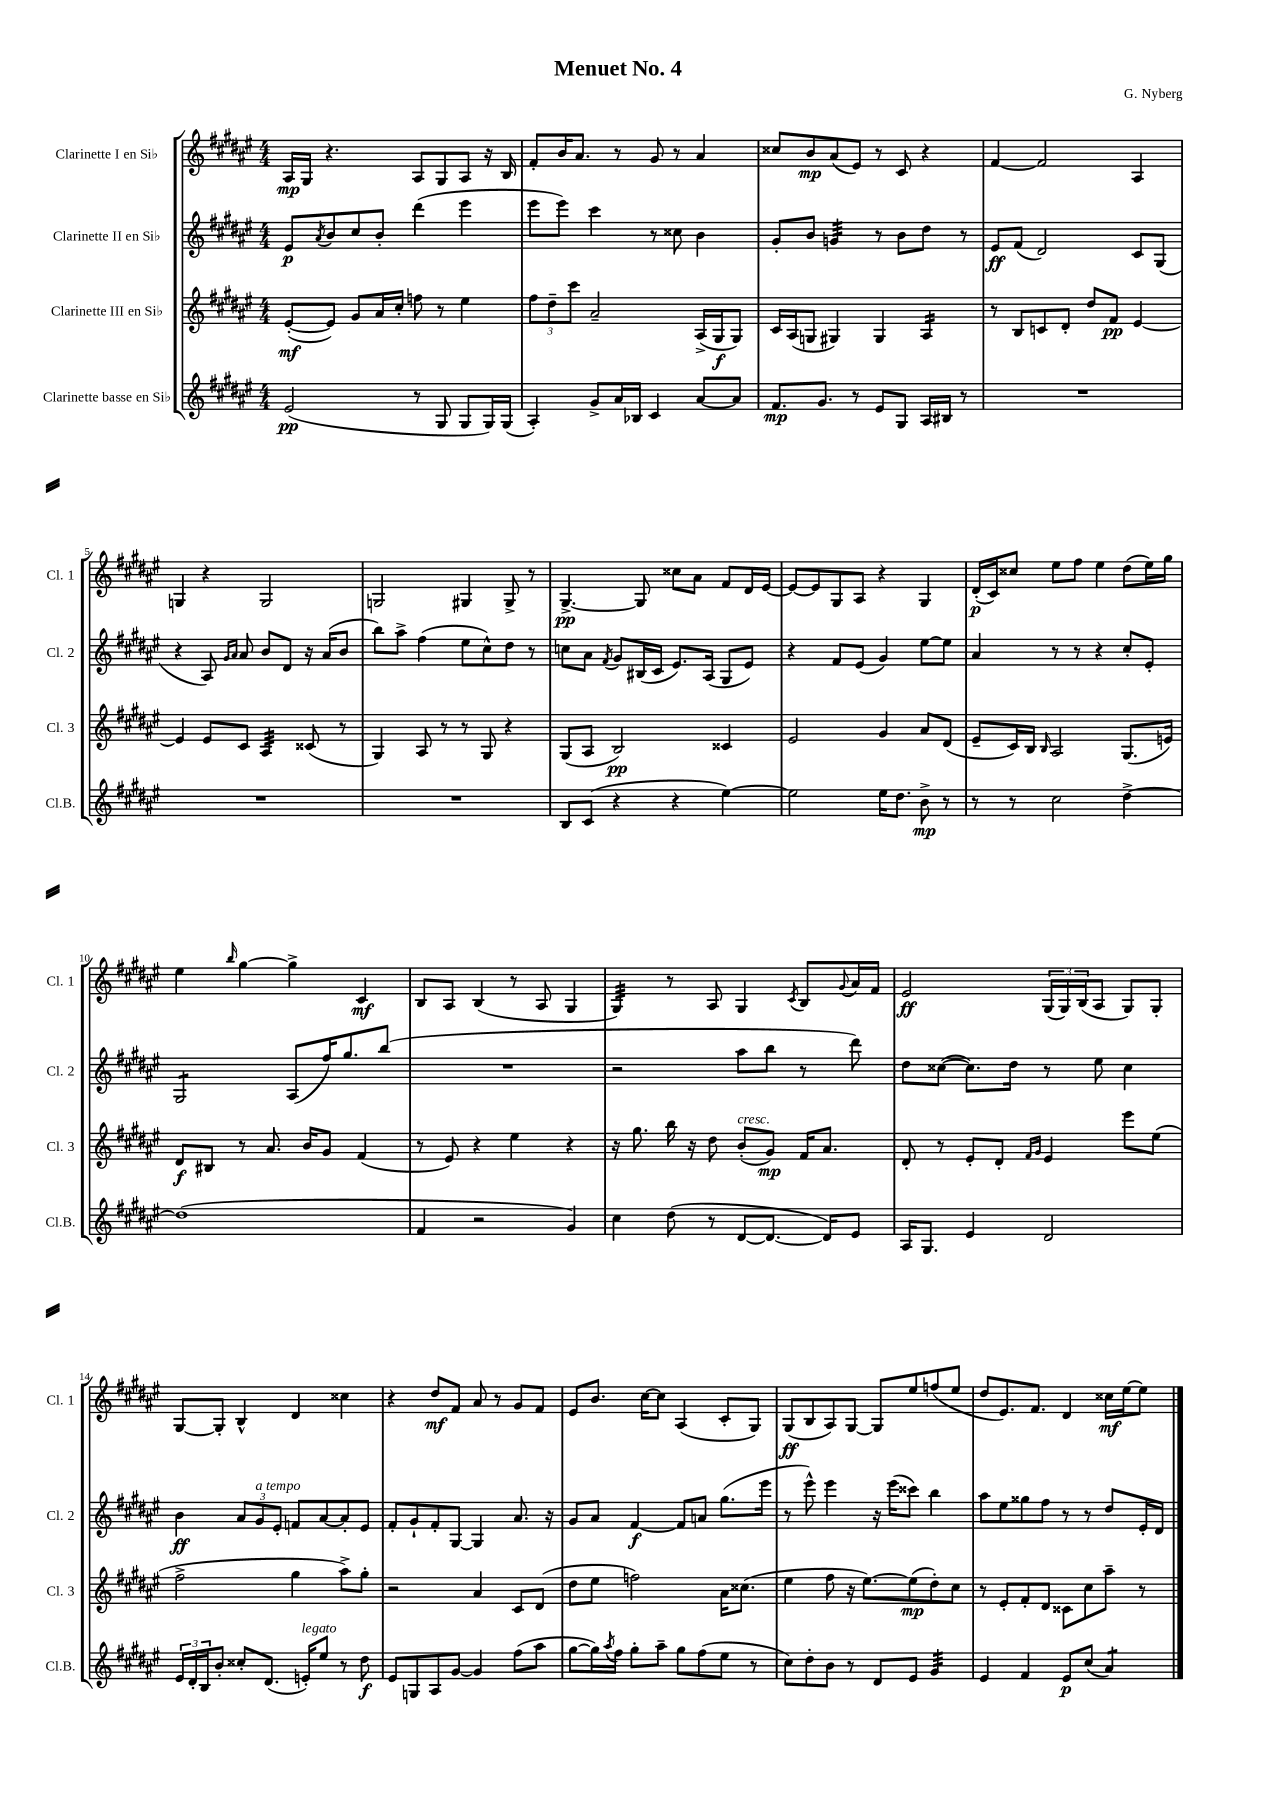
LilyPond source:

\header { title = "Menuet No. 4" composer = "G. Nyberg" }
<<
\new StaffGroup <<
\new Staff = "s0" \with { instrumentName = "Clarinette I en Sib" shortInstrumentName = "Cl. 1" } {
    \clef treble \key fis \major \numericTimeSignature \time 4/4
    ais16\mp gis16 r4. ais8 gis8 ais8 r16 b16 |
    fis'8-. b'16 ais'8. r8 gis'8 r8 ais'4 |
    cisis''8 b'8\mp ais'8( eis'8) r8 cis'8 r4 |
    fis'4~ fis'2 ais4 |
    g4 r4 g2 |
    g2 gis4 gis8-> r8 |
    gis4.~->\pp gis8 cisis''8 ais'8 fis'8 dis'16 eis'16~ |
    eis'8~ eis'8 gis8 ais8 r4 gis4 |
    dis'16-.\p( cis'16) cisis''8 eis''8 fis''8 eis''4 dis''8( eis''16) gis''16 |
    eis''4 \grace { b''16 } gis''4~ gis''4-> cis'4\mf |
    b8 ais8 b4( r8 ais8 gis4 |
    gis4:32) r8 ais8 gis4 \acciaccatura { cis'8 } b8 \appoggiatura { gis'8 } ais'16 fis'16 |
    eis'2\ff \tuplet 3/2 { gis16( gis16) b16( } ais8 gis8) gis8-. |
    gis8~ gis8-. b4-^ dis'4 cisis''4 |
    r4 dis''8\mf fis'8 ais'8 r8 gis'8 fis'8 |
    eis'8 b'8. cis''16~ cis''8 ais4( cis'8-. gis8) |
    gis8\ff( b8 ais8) gis8~ gis8 eis''8 f''8( eis''8 |
    dis''8 eis'8.) fis'8. dis'4 cisis''16\mf eis''16~ eis''8 \bar "|." |
}
\new Staff = "s1" \with { instrumentName = "Clarinette II en Sib" shortInstrumentName = "Cl. 2" } {
    \clef treble \key fis \major \numericTimeSignature \time 4/4
    eis'8\p \acciaccatura { ais'8 } b'8 cis''8 b'8-. dis'''4( eis'''4 |
    eis'''8 eis'''8) cis'''4 r8 cisis''8 b'4 |
    gis'8-. b'8 g'4:32 r8 b'8 dis''8 r8 |
    eis'8\ff fis'8( dis'2) cis'8 gis8( |
    r4 ais8) \grace { gis'16 ais'16 } ais'8 b'8 dis'8 r16 ais'16( b'8 |
    b''8) ais''8-> fis''4( eis''8 cis''8-^) dis''8 r8 |
    c''8 ais'8 \acciaccatura { fis'8 } gis'8 bis16( cis'16 eis'8.) ais16( gis8 eis'8) |
    r4 fis'8 eis'8( gis'4) eis''8~ eis''8 |
    ais'4 r8 r8 r4 cis''8-. eis'8-. |
    gis2:8 ais8( fis''16) gis''8. b''8( |
    R1 |
    r2 ais''8 b''8 r8 dis'''8) |
    dis''8 cisis''8~( cisis''8.) dis''16 r8 eis''8 cisis''4 |
    b'4\ff \tuplet 3/2 { ais'8 gis'8^\markup { \italic "a tempo" } eis'8-. } f'8 ais'8~ ais'8-. eis'8 |
    fis'8-. gis'8-! fis'8-. gis8~ gis4 ais'8. r16 |
    gis'8 ais'8 fis'4~\f fis'8 a'8 gis''8.( eis'''16 |
    r8 eis'''8-^) eis'''4 r16 eis'''16( cisis'''8) b''4 |
    ais''8 eis''8 gisis''8 fis''8 r8 r8 dis''8 eis'16-. dis'16 \bar "|." |
}
\new Staff = "s2" \with { instrumentName = "Clarinette III en Sib" shortInstrumentName = "Cl. 3" } {
    \clef treble \key fis \major \numericTimeSignature \time 4/4
    eis'8~-.\mf( eis'8) gis'8 ais'16 cis''16-. f''8 r8 eis''4 |
    \tuplet 3/2 { fis''8 dis''8-- cis'''8 } ais'2-- ais16->( gis16\f gis8) |
    cis'16 ais16( g8 gis4) gis4 ais4:16 |
    r8 b8 c'8 dis'8-. dis''8 fis'8\pp eis'4~ |
    eis'4 eis'8 cis'8 ais4:32 cisis'8( r8 |
    gis4) ais8 r8 r8 gis8 r4 |
    gis8( ais8 b2\pp) cisis'4 |
    eis'2 gis'4 ais'8 dis'8( |
    eis'8-- cis'16) b16 \grace { b16 } ais2 gis8.( e'16) |
    dis'8\f bis8 r8 ais'8. b'16 gis'8 fis'4( |
    r8 eis'8) r4 eis''4 r4 |
    r16 gis''8. b''16 r16 dis''8 b'8-.^\markup { \italic "cresc." }( gis'8\mp) fis'16 ais'8. |
    dis'8-. r8 eis'8-. dis'8-. \grace { fis'16 gis'16 } eis'4 eis'''8 eis''8( |
    fis''2-> gis''4 ais''8->) gis''8-. |
    r2 ais'4 cis'8 dis'8( |
    dis''8 eis''8 f''2) ais'16 cisis''8.( |
    eis''4 fis''8 r16 eis''8.~) eis''8\mp( dis''8-.) cis''8 |
    r8 eis'8-. fis'8-. dis'8 cisis'8 cis''8 ais''8-- r8 \bar "|." |
}
\new Staff = "s3" \with { instrumentName = "Clarinette basse en Sib" shortInstrumentName = "Cl.B." } {
    \clef treble \key fis \major \numericTimeSignature \time 4/4
    eis'2\pp( r8 gis8 gis8 gis16) gis16( |
    ais4-.) gis'8-> ais'16 bes16 cis'4 ais'8~ ais'8 |
    fis'8.\mp gis'8. r8 eis'8 gis8 ais16 bis16 r8 |
    R1 |
    R1 |
    R1 |
    b8 cis'8( r4 r4 eis''4~) |
    eis''2 eis''16 dis''8. b'8->\mp r8 |
    r8 r8 cis''2 dis''4~-> |
    dis''1( |
    fis'4 r2 gis'4) |
    cis''4 dis''8( r8 dis'8~ dis'8.~ dis'16) eis'8 |
    ais16 gis8. eis'4 dis'2 |
    \tuplet 3/2 { eis'16 dis'16-. b16 } b'8-. cisis''8-. dis'8.( e'16-.^\markup { \italic "legato" }) eis''8 r8 dis''8\f |
    eis'8 g8 ais8 gis'8~ gis'4 fis''8( ais''8 |
    gis''8~ gis''16) \acciaccatura { ais''8 } fis''16 gis''8-. ais''8-- gis''8 fis''8( eis''8 r8 |
    cis''8) dis''8-. b'8 r8 dis'8 eis'8 gis'4:32 |
    eis'4 fis'4 eis'8\p cis''8( ais'4:8) \bar "|." |
}
>>
>>
